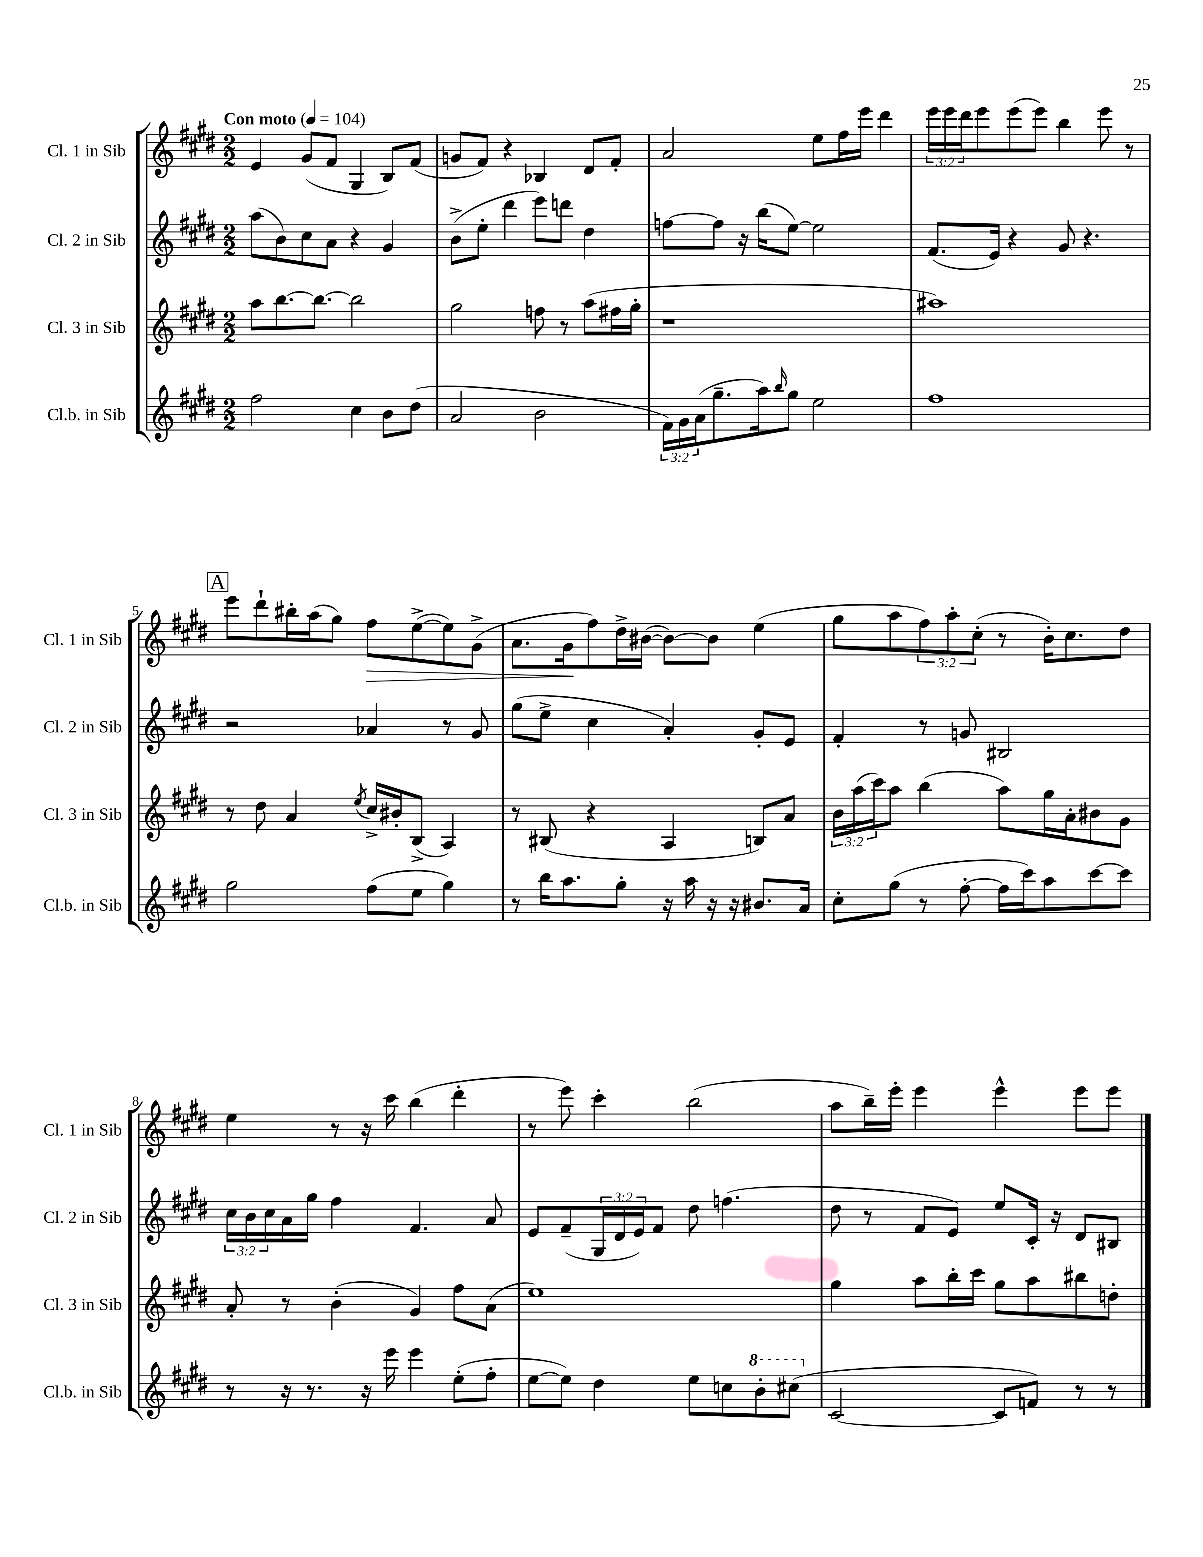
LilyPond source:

<<
\new StaffGroup <<
\new Staff = "s0" \with { instrumentName = "Cl. 1 in Sib" shortInstrumentName = "Cl. 1 in Sib" } {
    \clef treble \key e \major \numericTimeSignature \time 2/2 \override Staff.TupletNumber.text = #tuplet-number::calc-fraction-text \tempo "Con moto" 4 = 104
    e'4 gis'8( fis'8 gis4 b8) fis'8( |
    g'8 fis'8) r4 bes4 dis'8 fis'8-. |
    a'2 e''8 fis''16 e'''16 dis'''4 |
    \tuplet 3/2 { e'''16 e'''16 dis'''16 } e'''8 e'''8( e'''8) b''4 e'''8 r8 |
    \mark \markup { \box "A" } e'''8 dis'''8-! bis''16-. a''16( gis''8) fis''8\> e''8~->( e''8) gis'8->( |
    a'8. gis'16\! fis''8) dis''16-> bis'16~( bis'8~) bis'8 e''4( |
    gis''8 a''8 \tuplet 3/2 { fis''8) a''8-. cis''8-.( } r8 b'16-.) cis''8. dis''8 |
    e''4 r8 r16 cis'''16 b''4( dis'''4-. |
    r8 e'''8) cis'''4-. b''2( |
    a''8 b''16--) e'''16-. e'''4 e'''4-^ e'''8 e'''8 \bar "|." |
}
\new Staff = "s1" \with { instrumentName = "Cl. 2 in Sib" shortInstrumentName = "Cl. 2 in Sib" } {
    \clef treble \key e \major \numericTimeSignature \time 2/2 \override Staff.TupletNumber.text = #tuplet-number::calc-fraction-text
    a''8( b'8) cis''8 a'8 r4 gis'4 |
    b'8->( e''8-. dis'''4 e'''8) d'''8 dis''4 |
    f''8~ f''8 r16 b''16( e''8~) e''2 |
    fis'8.( e'16) r4 gis'8 r4. |
    \mark \markup { \box "A" } r2 aes'4 r8 gis'8 |
    gis''8( e''8-> cis''4 a'4-.) gis'8-. e'8 |
    fis'4-. r8 g'8 bis2 |
    \tuplet 3/2 { cis''16 b'16 cis''16 } a'16 gis''16 fis''4 fis'4. a'8 |
    e'8 fis'8--( \tuplet 3/2 { gis16 dis'16 e'16) } fis'8 dis''8 f''4.( |
    dis''8 r8 fis'8 e'8) e''8 cis'16-. r16 dis'8 bis8 \bar "|." |
}
\new Staff = "s2" \with { instrumentName = "Cl. 3 in Sib" shortInstrumentName = "Cl. 3 in Sib" } {
    \clef treble \key e \major \numericTimeSignature \time 2/2 \override Staff.TupletNumber.text = #tuplet-number::calc-fraction-text
    a''8 b''8.~ b''8.~ b''2 |
    gis''2 f''8 r8 a''8( fis''16 gis''16-. |
    r1 |
    ais''1) |
    \mark \markup { \box "A" } r8 dis''8 a'4 \acciaccatura { e''8 } cis''16-> bis'16-. b8->( a4) |
    r8 bis8( r4 a4 b8) a'8 |
    \tuplet 3/2 { b'16 a''16( cis'''16) } a''8 b''4( a''8) gis''16 a'16-. bis'8 gis'8 |
    a'8-. r8 b'4-.( gis'4) fis''8 a'8( |
    e''1) |
    gis''4 a''8 b''16-. cis'''16 gis''8 a''8 bis''8 d''8-. \bar "|." |
}
\new Staff = "s3" \with { instrumentName = "Cl.b. in Sib" shortInstrumentName = "Cl.b. in Sib" } {
    \clef treble \key e \major \numericTimeSignature \time 2/2 \override Staff.TupletNumber.text = #tuplet-number::calc-fraction-text
    fis''2 cis''4 b'8 dis''8( |
    a'2 b'2 |
    \tuplet 3/2 { fis'16) gis'16 a'16( } gis''8.-- a''16) \grace { b''16 } gis''8 e''2 |
    fis''1 |
    \mark \markup { \box "A" } gis''2 fis''8( e''8 gis''4) |
    r8 b''16 a''8. gis''8-. r16 a''16 r16 r16 bis'8. a'16 |
    cis''8-. gis''8( r8 fis''8~-. fis''16 cis'''16) a''8 cis'''8~ cis'''8 |
    r8 r16 r8. r16 e'''16 e'''4 e''8-.( fis''8-. |
    e''8~ e''8) dis''4 e''8 c''8 \ottava #1 b''8-. cis'''!8( \ottava #0 |
    cis'2~ cis'8 f'8) r8 r8 \bar "|." |
}
>>
>>
